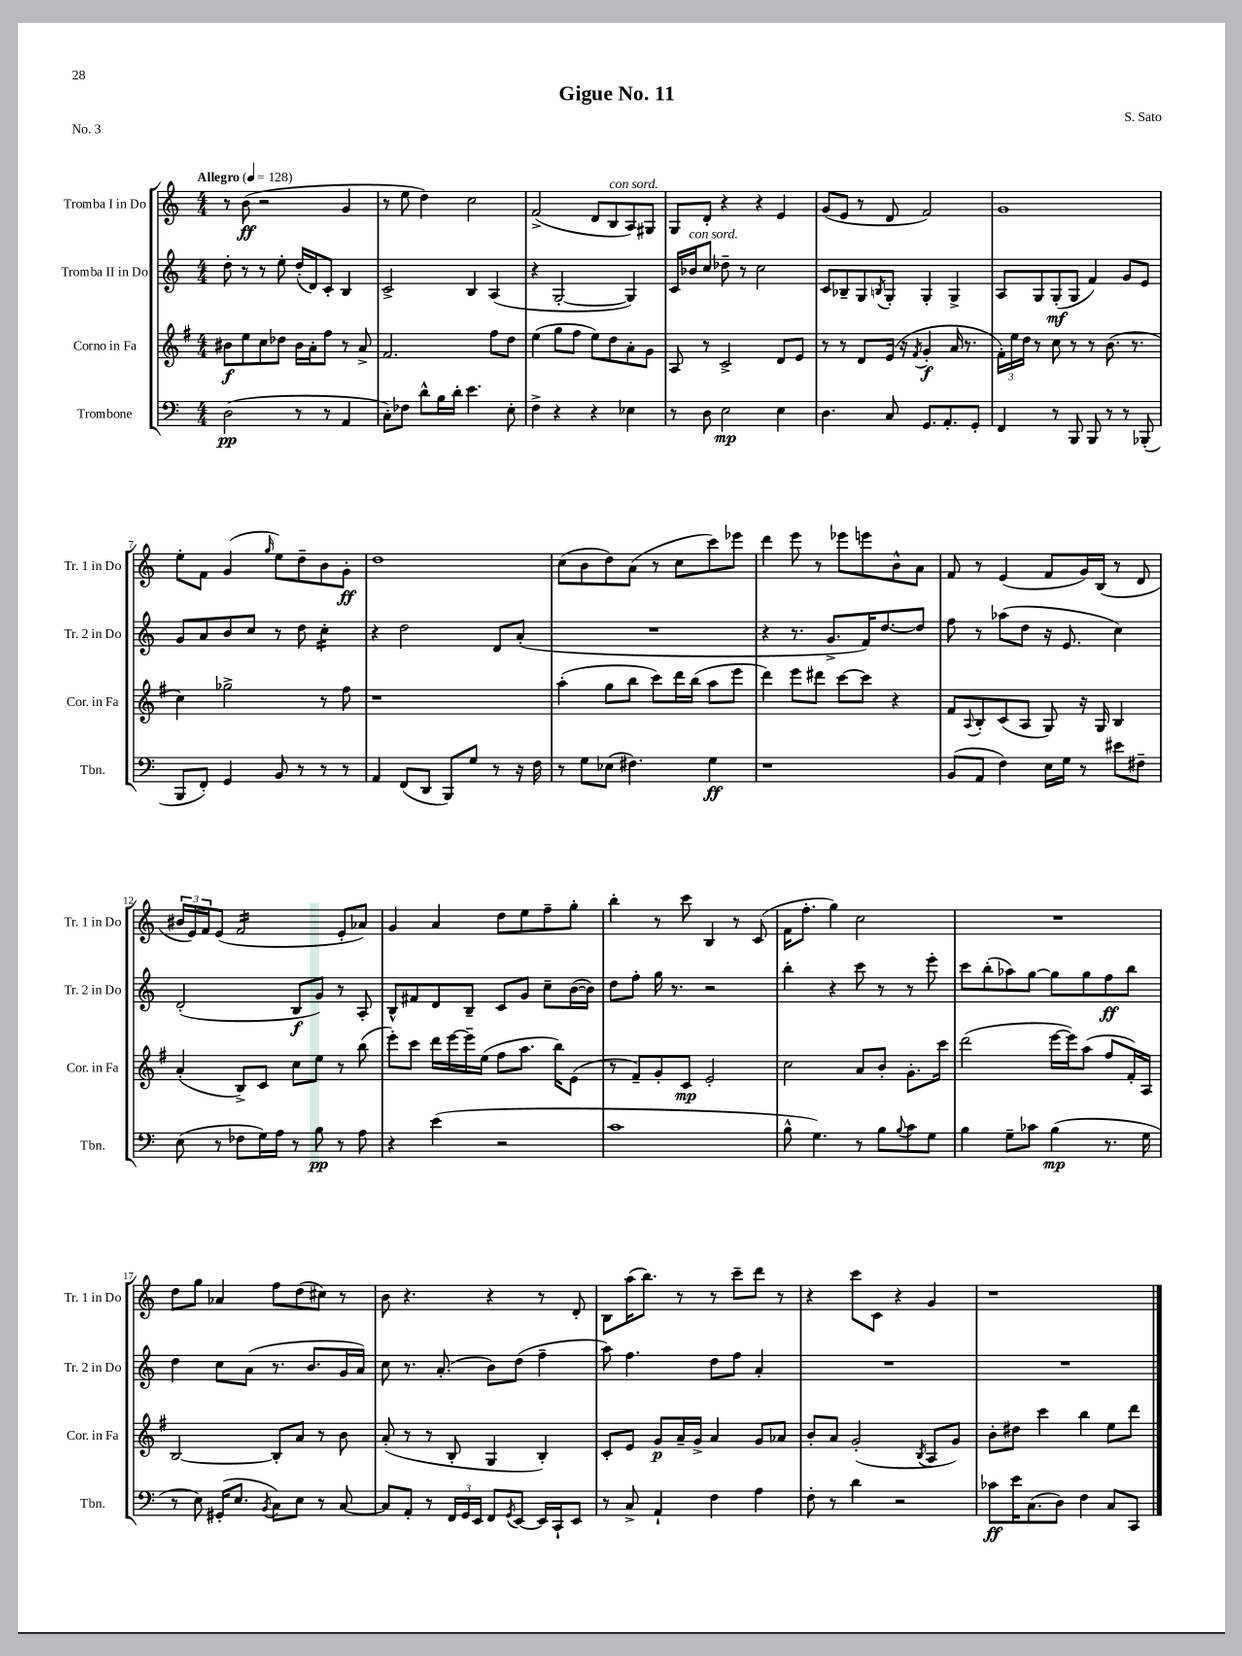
\header { title = "Gigue No. 11" composer = "S. Sato" piece = "No. 3" }
<<
\new StaffGroup <<
\new Staff = "s0" \with { instrumentName = "Tromba I in Do" shortInstrumentName = "Tr. 1 in Do" } {
    \clef treble \key c \major \numericTimeSignature \time 4/4 \tempo "Allegro" 4 = 128
    r8 b'8\ff( r2 g'4 |
    r8 e''8 d''4) c''2 |
    f'2->( d'8 b8^\markup { \italic "con sord." } a8) gis8 |
    g8 d'8-. r4 r4 e'4 |
    g'8( e'8 r8 d'8 f'2) |
    g'1 |
    e''8-. f'8 g'4( \grace { g''16 } e''8) d''8-- b'8 g'8-.\ff |
    d''1 |
    c''8( b'8 d''8) a'8( r8 c''8 c'''8) ees'''8 |
    d'''4 e'''8 r8 ees'''8 e'''8 b'8-^ a'8 |
    f'8 r8 e'4( f'8 g'16) b16( r8 d'8 |
    \tuplet 3/2 { bis'16 e'16) f'16 } e'8( f'2:16 e'8-. aes'8) |
    g'4 a'4 d''8 e''8 f''8-- g''8-. |
    b''4-. r8 c'''8 b4 r8 c'8( |
    f'16 f''8.-. g''4) c''2 |
    R1 |
    d''8 g''8 aes'4 f''8 d''8( cis''8) r8 |
    b'8 r4. r4 r8 d'8-. |
    b8 a''16( b''8.) r8 r8 c'''8-- d'''8 r8 |
    r4 c'''8 c'8 r4 g'4 |
    r1 \bar "|." |
}
\new Staff = "s1" \with { instrumentName = "Tromba II in Do" shortInstrumentName = "Tr. 2 in Do" } {
    \clef treble \key c \major \numericTimeSignature \time 4/4
    d''8-. r8 r8 e''8-. d''16-.( d'16) c'8-. b4 |
    c'2-> b4 a4( |
    r4 g2~-. g4) |
    c'16 bes'16^\markup { \italic "con sord." } c''8 des''8-- r8 c''2 |
    c'8 bes8-- g8 \acciaccatura { b8 } g8-. g4-. g4-> |
    a8 g8 g8-.\mf( g8 f'4) g'8 e'8 |
    g'8 a'8 b'8 c''8 r8 d''8 c''4:16-. |
    r4 d''2 d'8 a'8-.( |
    R1 |
    r4 r8. g'8.-> f'16) d''8.~ d''8 |
    f''8 r8 aes''8( d''8 r16 e'8. c''4) |
    d'2-.( b8\f g'8) r8 a8-. |
    b8-^ fis'8 d'8 b8-- c'8 g'8 c''8-- b'16~( b'16) |
    d''8 f''8-. g''16 r8. r2 |
    b''4-. r4 c'''8 r8 r8 e'''8-. |
    c'''8 b''8-.( aes''8) g''8~ g''8 g''8 f''8\ff b''8 |
    d''4 c''8 a'8( r8. b'8. g'16 a'16) |
    c''8 r8. a'8.-.( b'8) d''8( f''4-- |
    a''8) f''4. d''8 f''8 a'4-. |
    R1 |
    R1 \bar "|." |
}
\new Staff = "s2" \with { instrumentName = "Corno in Fa" shortInstrumentName = "Cor. in Fa" } {
    \clef treble \key g \major \numericTimeSignature \time 4/4
    bis'8\f e''8 c''8 des''8 bis'16 a'16-. fis''8 r8 a'8-> |
    fis'2. fis''8 d''8 |
    e''4( g''8 fis''8 e''8) d''8 a'8-. g'8 |
    a8 r8 c'2-> d'8 e'8 |
    r8 r8 d'8 e'16( r16 \acciaccatura { fis'8 } g'4-.\f a'16 r8. |
    \tuplet 3/2 { fis'16-.) e''16 d''16 } r8 c''8 r8 r8 b'8.( r8. |
    c''4) ges''2-> r8 fis''8 |
    r1 |
    a''4-.( g''8 b''8 c'''8) d'''16 b''16( a''8 e'''8 |
    d'''4) e'''8 dis'''8 c'''8~ c'''8 r4 |
    fis'8 \appoggiatura { a8 } b8-. c'8( a8 g8) r16 g16 b4 |
    a'4-.( b8->) c'8 c''8 e''8 r8 b''8( |
    e'''8-.) c'''8 d'''16 e'''16~ e'''16-- e''16( fis''8 a''8. b''16) e'8( |
    r8 fis'8--) g'8-. c'8\mp e'2-. |
    c''2 a'8 b'8-. g'8.-. c'''16 |
    d'''2( e'''16~ e'''16) a''8( fis''8 fis'16-.) a16 |
    b2~ b8-. a'8 r8 b'8 |
    a'8-.( r8 r8 b8-. g4 b4-.) |
    c'8-. e'8 g'8\p a'16-- g'16-> a'4 g'8 aes'8 |
    b'8-. a'8 g'2-.( \acciaccatura { b8 } a8 g'8) |
    b'8-. dis''8 c'''4 b''4 e''8 d'''8 \bar "|." |
}
\new Staff = "s3" \with { instrumentName = "Trombone" shortInstrumentName = "Tbn." } {
    \clef bass \key c \major \numericTimeSignature \time 4/4
    d2\pp( r8 r8 a,4 |
    c8-.) fes8 d'8-^ b16 d'16-. e'4. e8-. |
    f4-> r4 r4 ees4 |
    r8 d8 e2\mp e4 |
    d4. c8 g,8. a,8.-. g,8-. |
    f,4 r8 b,,8 b,,8 r8 r8 bes,,8-.( |
    b,,8 f,8-.) g,4 b,8 r8 r8 r8 |
    a,4 f,8( d,8 b,,8) g8 r8 r16 f16 |
    r8 g8 ees8( fis4.) g4\ff |
    r1 |
    b,8( a,8 f4) e16 g16 r8 eis'8 fis8-- |
    e8( r8 fes8 g16) a16 r8 b8\pp r8 a8 |
    r4 e'4( r2 |
    c'1 |
    b8-^ g4.) r8 b8 \appoggiatura { b8 } c'8 g8 |
    b4 g8-- ces'8 b4\mp( r8. g16 |
    r8 e8) gis,16-.( e8. \acciaccatura { b,8 } c8) e8 r8 c8~ |
    c8 a,8-. r8 \tuplet 3/2 { f,16 g,16 e,16 } f,8 \acciaccatura { g,8 } e,8~ e,16 c,16-! e,8 |
    r8 c8-> a,4-! f4 a4 |
    f8-. r8 d'4 r2 |
    ces'8\ff e'16 c8.( d8) f4 c8 c,8 \bar "|." |
}
>>
>>
